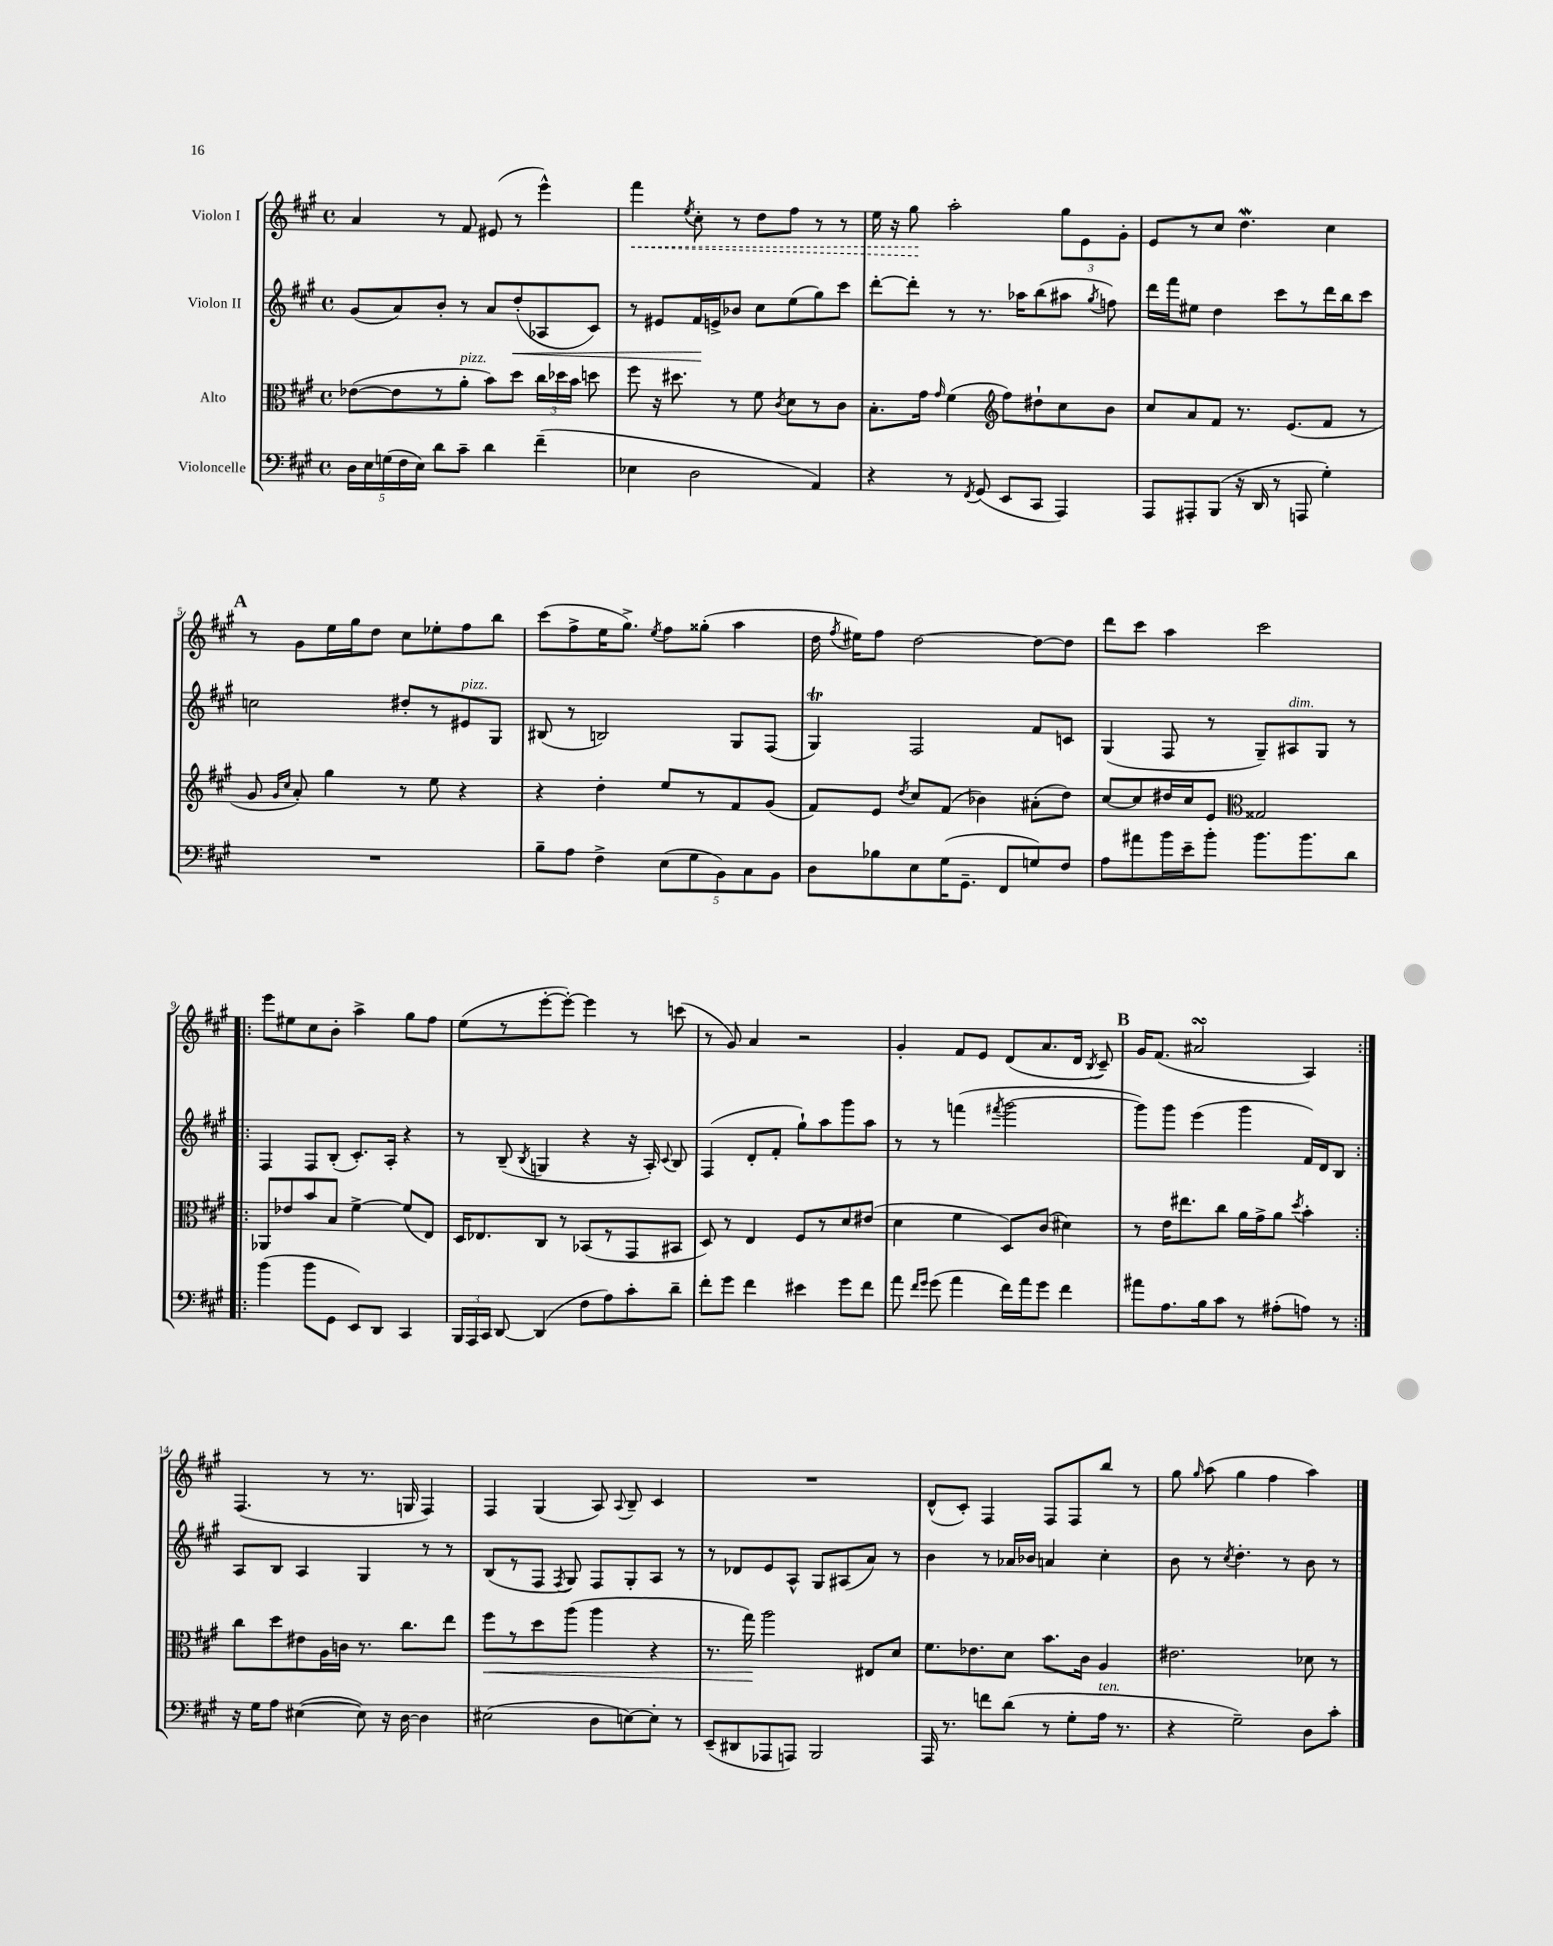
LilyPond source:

<<
\new StaffGroup <<
\new Staff = "s0" \with { instrumentName = "Violon I" } {
    \clef treble \key a \major \defaultTimeSignature \time 4/4
    \autoBeamOff a'4 r8 fis'8 eis'8( r8 e'''4-^) |
    \once \override Hairpin.style = #'dashed-line fis'''4\< \acciaccatura { e''8 } cis''8-. r8 d''8[ fis''8] r8 r8 |
    e''16 r16 gis''8\! a''2-. \tuplet 3/2 { gis''8[ e'8 gis'8]-. } |
    e'8[ r8 cis''8] d''4.\mordent cis''4 |
    \mark \markup { \bold "A" } r8 gis'8[ e''16 gis''16 d''8] cis''8[ ees''8-. fis''8 b''8] |
    cis'''8[( fis''8-> e''16 gis''8.]->) \acciaccatura { e''8 } fis''8[ gisis''8]-.( a''4 |
    d''16 \acciaccatura { fis''8 } eis''16[) fis''8] d''2~ d''8[~ d''8] |
    d'''8[ cis'''8] a''4 cis'''2 |
    \repeat volta 2 { e'''8[ eis''8 cis''8 b'8]-. a''4-> gis''8[ fis''8] |
    e''8[( r8 e'''8~-. e'''8]~-.) e'''4 r8 c'''8( |
    r8 gis'8) a'4 r2 |
    gis'4-. fis'8[ e'8] d'8[( a'8. d'16] \acciaccatura { b8 } cis'8--) |
    \mark \markup { \bold "B" } gis'16[ fis'8.]( ais'2\turn a4) | }
    fis4.( r8 r8. g16 fis4) |
    fis4 gis4( a8) \appoggiatura { a8 } b8-- cis'4 |
    R1 |
    d'8[-^( cis'8]-.) fis4 fis8[ fis8 b''8] r8 |
    gis''8 \grace { gis''16 } a''8( gis''4 fis''4 a''4) \bar "|." |
}
\new Staff = "s1" \with { instrumentName = "Violon II" } {
    \clef treble \key a \major \defaultTimeSignature \time 4/4
    \autoBeamOff gis'8[( a'8) b'8]-. r8 a'8[ d''8-.\<( aes8 cis'8]) |
    r8 eis'8[ fis'16\! e'16-> bes'8] cis''8[ e''8( gis''8) cis'''8] |
    d'''8[~-. d'''8]-. r8 r8. aes''16[ b''8( ais''8] \acciaccatura { gis''8 } f''8) |
    d'''16[ fis'''16 eis''8] d''4 cis'''8[ r8 d'''16 b''16 cis'''8] |
    \mark \markup { \bold "A" } c''2 dis''8[-. r8 eis'8^\markup { \italic "pizz." } gis8] |
    bis8( r8 b2) gis8[ fis8]( |
    gis4\trill) fis2 fis'8[ c'8] |
    gis4( fis8 r8 gis8[--) ais8^\markup { \italic "dim." } gis8] r8 |
    \repeat volta 2 { fis4 fis8[ b8]-.( cis'8.[-.) a16]-. r4 |
    r8 b8--( \acciaccatura { b8 } g4 r4 r16 a16-.) \appoggiatura { cis'8 } b8 |
    fis4( d'8[-. fis'8]-. gis''8[-!) a''8 gis'''8 a''8] |
    r8 r8 f'''4( \acciaccatura { fis'''8 } gis'''2~ |
    \mark \markup { \bold "B" } gis'''8[) gis'''8] e'''4( gis'''4 fis'16[) d'16 b8] | }
    a8[ b8] a4 gis4 r8 r8 |
    b8[( r8 fis8] \acciaccatura { fis8 } gis8) fis8[ gis8-. a8] r8 |
    r8 des'8[ e'8 a8]-^ gis8[ ais8( a'8]) r8 |
    b'4 r8 aes'16[ bes'16] a'4 cis''4-. |
    b'8 r8 \acciaccatura { cis''8 } d''4.-. r8 b'8 r8 \bar "|." |
}
\new Staff = "s2" \with { instrumentName = "Alto" } {
    \clef alto \key a \major \defaultTimeSignature \time 4/4
    \autoBeamOff ees'8[~( ees'8 r8 a'8]-.^\markup { \italic "pizz." } b'8[) d''8] \tuplet 3/2 { cis''16[ des''16 b'16] } d''8 |
    fis''8 r16 dis''8. r8 fis'8 \acciaccatura { cis'8 } d'8[ r8 cis'8] |
    b8.[-. gis'16] \grace { gis'16 } fis'4( \clef treble fis''8[) dis''8-! cis''8 b'8] |
    cis''8[ a'8 fis'8] r8. e'8.[( fis'8] r8 |
    \mark \markup { \bold "A" } gis'8 \grace { gis'16[ cis''16] } a'8-.) gis''4 r8 e''8 r4 |
    r4 d''4-. e''8[ r8 fis'8 gis'8]( |
    fis'8[) e'8] \acciaccatura { d''8 } cis''8[ fis'8]( bes'4) ais'8[-.( d''8]) |
    cis''8[~ cis''8 dis''16 cis''16 e'8] \clef alto gisis2 |
    \repeat volta 2 { aes,8[ ees'8 b'8 b8] fis'4~-> fis'8[( e8]) |
    d16[ ees8. cis8] r8 bes,8[( r8 gis,8 bis,8] |
    d8) r8 e4 fis8[ r8 d'8 eis'8]( |
    d'4 fis'4 d8[) cis'8]( dis'4) |
    \mark \markup { \bold "B" } r8 e'16[ eis''8. cis''8] a'16[ gis'16-> a'8] \acciaccatura { d''8 } b'4-. | }
    cis''8[ d''8 eis'8 a16 c'16] r8. cis''8.[ e''8] |
    fis''8[\< r8 d''8 a''8]( a''4 r4 |
    r8. gis''16\!) a''2 eis8[ d'8] |
    fis'8.[ ees'8. d'8] b'8.[ cis'16] a4 |
    eis'2. des'8 r8 \bar "|." |
}
\new Staff = "s3" \with { instrumentName = "Violoncelle" } {
    \clef bass \key a \major \defaultTimeSignature \time 4/4
    \autoBeamOff \tuplet 5/4 { d16[ e16 g16( fis16 e16]) } d'8[ cis'8]-- d'4 fis'4--( |
    ees4 d2 a,4) |
    r4 r8 \acciaccatura { fis,8 } gis,8( e,8[ cis,8] a,,4) |
    a,,8[ ais,,8-. b,,8]( r16 d,16 r8 a,,8 gis4-.) |
    \mark \markup { \bold "A" } R1 |
    b8[-- a8] fis4-> \tuplet 5/4 { e8[( gis8 b,8) cis8 b,8] } |
    d8[ bes8 e8 gis16( gis,8.]-- fis,8[ g8) fis8] |
    a8[ ais'8 b'16 e'16-- b'8]-. b'8.[ b'8. d'8] |
    \repeat volta 2 { b'4( b'8[ gis,8] e,8[) d,8] cis,4 |
    \tuplet 3/2 { b,,16[ a,,16 cis,16] } d,8~ d,4( fis8[ a8) cis'8-. d'8]-- |
    fis'8[-. gis'8] fis'4 eis'4 gis'8[ fis'8] |
    a'8 \grace { fis'16[ gis'16] } gis'8( a'4 fis'16[) a'16 gis'8] fis'4 |
    \mark \markup { \bold "B" } ais'8[ a8. b16 cis'8] r8 ais8[-.( a8]) r8 | }
    r16 gis16[ a8] eis4~( eis8) r16 d16~ d4 |
    eis2( d8[ e8~) e8]-. r8 |
    e,8[--( dis,8 aes,,8 a,,8]) b,,2 |
    a,,16 r8. f'8[ d'8]( r8 gis8[-. a16]^\markup { \italic "ten." } r8. |
    r4 gis2--) d8[ cis'8]-. \bar "|." |
}
>>
>>
